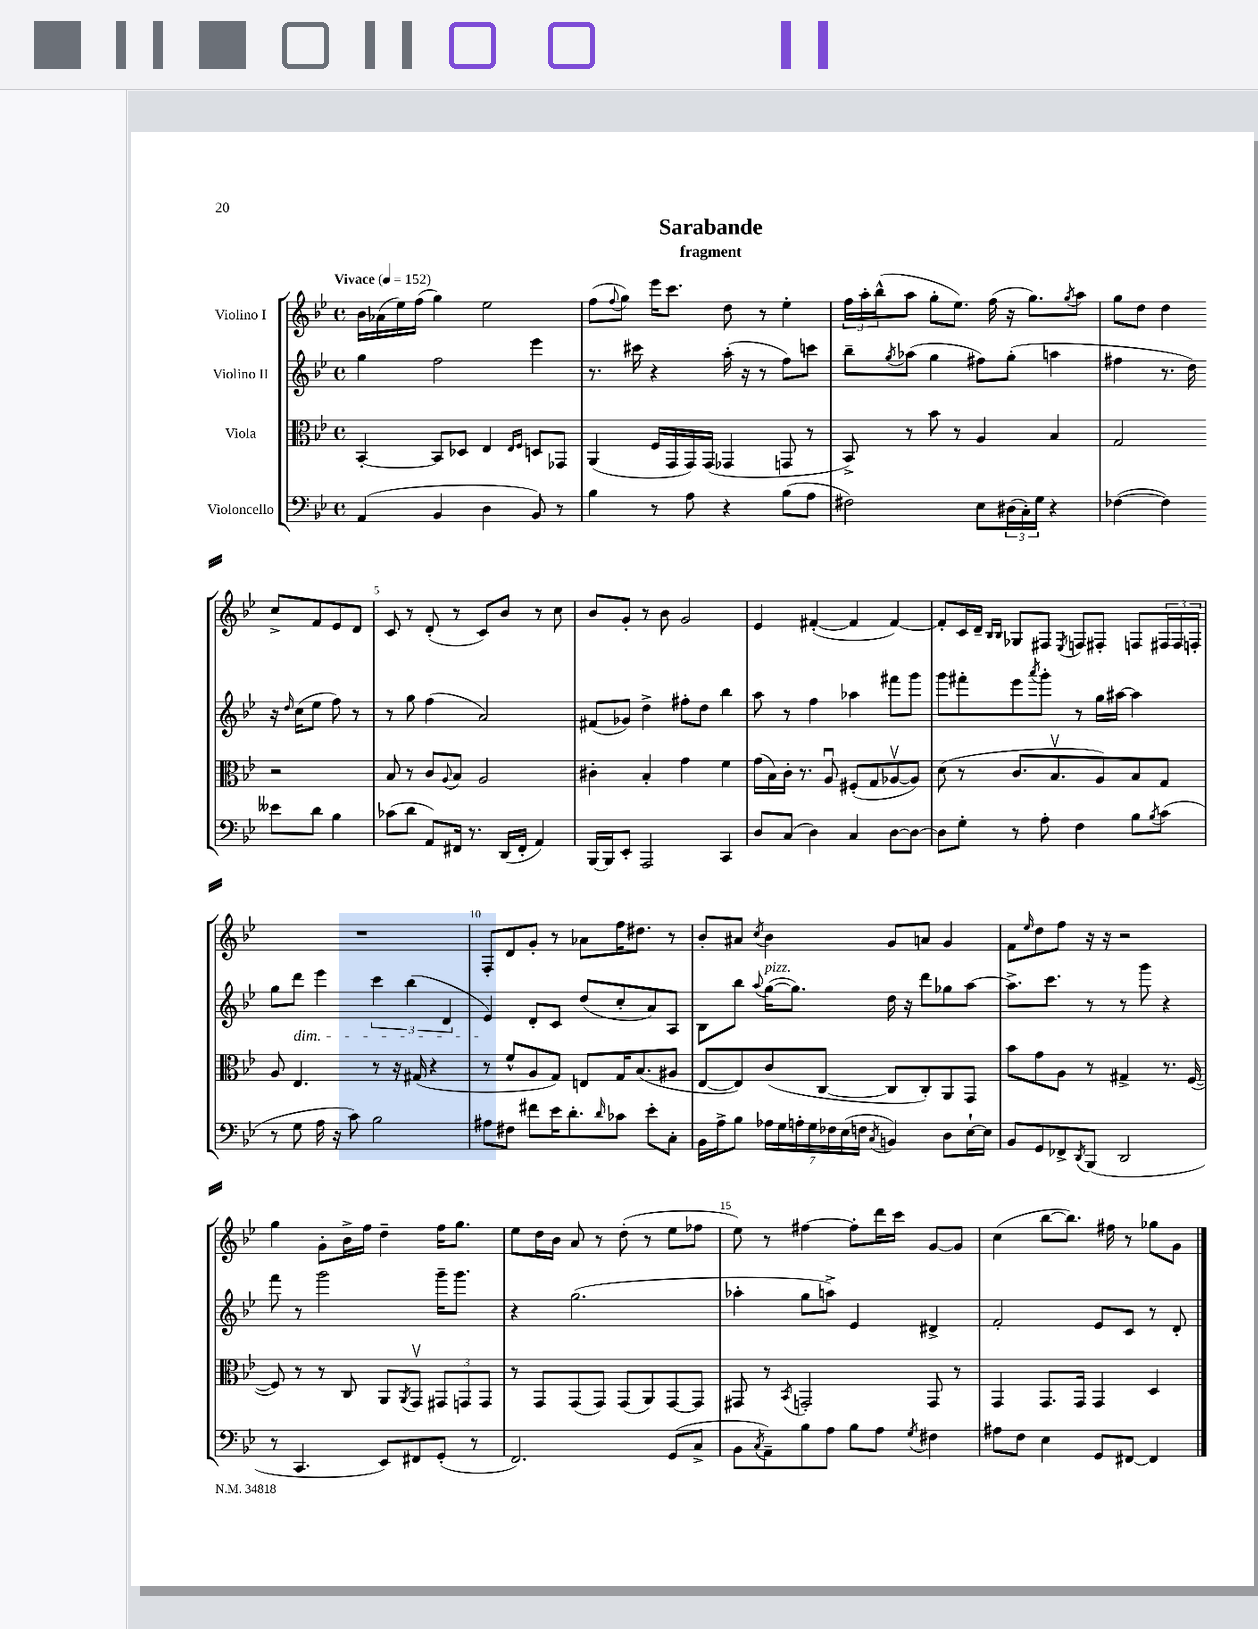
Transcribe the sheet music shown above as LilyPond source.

\header { title = "Sarabande" subtitle = "fragment" }
<<
\new StaffGroup <<
\new Staff = "s0" \with { instrumentName = "Violino I" } {
    \clef treble \key bes \major \defaultTimeSignature \time 4/4 \tempo "Vivace" 4 = 152
    bes'16 aes'16( ees''16) f''16( g''4) ees''2 |
    f''8( \appoggiatura { f''8 } g''8) ees'''16 c'''8. d''8 r8 ees''4-. |
    \tuplet 3/2 { f''16 a''16-. bes''16-^( } a''8 g''8-. ees''8.) f''16( r16 g''8.) \acciaccatura { g''8 } a''8 |
    g''8 d''8 d''4 c''8-> f'8 ees'8 d'8 |
    c'8 r8 d'8-.( r8 c'8) bes'8 r8 c''8 |
    bes'8 g'8-. r8 bes'8 g'2 |
    ees'4 fis'4~-.( fis'4 fis'4~) |
    fis'8-. c'16 d'16-- \grace { bes16 bes16 } ges8 fis8 \acciaccatura { ees8 } f8 fis8-. f8 \tuplet 3/2 { fis16 fis16 f16-. } |
    R1 |
    f8-. d'8 g'8-. r8 aes'8 f''16 dis''8. r8 |
    bes'8-. ais'8 \acciaccatura { c''8 } bes'4 g'8 a'8 g'4 |
    f'8 \grace { ees''16 } d''8 f''8 r16 r16 r2 |
    g''4 g'8-. bes'16-> f''16 d''4-- f''16 g''8. |
    ees''8 d''16 bes'16 a'8 r8 d''8-.( r8 ees''8 fes''8 |
    ees''8) r8 fis''4~ fis''8-. d'''16 c'''16 g'8~ g'8 |
    c''4( bes''8~ bes''8.) fis''16 r8 ges''8 g'8 \bar "|." |
}
\new Staff = "s1" \with { instrumentName = "Violino II" } {
    \clef treble \key bes \major \defaultTimeSignature \time 4/4
    g''4 f''2 ees'''4 |
    r8. cis'''16 r4 a''16-.( r16 r8 f''8) c'''8 |
    bes''8-- \acciaccatura { g''8 } aes''8( g''4 fis''8) g''8-.( a''4 |
    fis''4 r8. d''16) r16 \grace { d''16 } c''16( ees''8 fis''8) r8 |
    r8 g''8 f''4( a'2) |
    fis'8( ges'8) d''4-> fis''8-. d''8 bes''4 |
    a''8 r8 f''4 aes''4 fis'''8 g'''8 |
    g'''8 fis'''8-. ees'''8 \acciaccatura { a'''8 } g'''8-. r8 g''16 ais''16~ ais''4 |
    g''8 d'''8\dim ees'''4 \tuplet 3/2 { c'''4 bes''4( d'4 } |
    ees'4\!) d'8-. c'8 d''8( c''8-. a'8) a8 |
    bes8 bes''8 \appoggiatura { a''8 } g''16~^\markup { \italic "pizz." }( g''8.) d''16 r16 d'''8 ges''8 a''8~ |
    a''8.-> c'''8. r8 r8 g'''8 r4 |
    f'''8 r8 g'''2 g'''16-- g'''8. |
    r4 g''2.( |
    aes''4-. g''8 a''8->) ees'4 dis'4-> |
    f'2-. ees'8 c'8 r8 d'8-. \bar "|." |
}
\new Staff = "s2" \with { instrumentName = "Viola" } {
    \clef alto \key bes \major \defaultTimeSignature \time 4/4
    bes,4~-. bes,8 des8 ees4 \grace { ees16 f16 } d8 ges,8 |
    a,4( f16 g,16 g,16) g,16( ges,4 g,8 r8 |
    bes,8->) r8 bes'8 r8 a4 bes4 |
    g2 r2 |
    bes8 r8 c'8 \appoggiatura { a8 } bes8 a2 |
    cis'4-. bes4-. g'4 f'4 |
    g'16( bes16) c'16-. r8. a8\downbow fis8-.( g8 aes8~\upbow aes8) |
    d'8( r8 c'8. bes8.\upbow a8) bes8 g8 |
    a8 ees4. r8 r16 gis16( r4 |
    r8 f'8-^ a8 g8) e8 g16 bes8.( ais8 |
    ees8~ ees8) c'8( c8~ c8 c8-.) a,8 g,8 |
    bes'8 g'8 a8 r8 gis4-> r8. f16~( |
    f8) r8 r8 c8 a,8 \acciaccatura { a,8 } g,8\upbow \tuplet 3/2 { gis,8 g,8 g,8 } |
    r8 g,8 g,8( g,8) g,8( a,8) g,8~ g,8 |
    gis,8 r8 \acciaccatura { bes,8 } g,2-. g,8 r8 |
    g,4 g,8. g,16 g,4 d4 \bar "|." |
}
\new Staff = "s3" \with { instrumentName = "Violoncello" } {
    \clef bass \key bes \major \defaultTimeSignature \time 4/4
    a,4( bes,4 d4 bes,8) r8 |
    bes4 r8 a8 r4 bes8( a8 |
    fis2) ees8 \tuplet 3/2 { dis16( c16-.) g16 } r4 |
    fes4~( fes4) eeses'8 d'8 bes4 |
    ces'8( d'8 a,8) fis,16 r8. d,16( fis,16-. a,4) |
    bes,,16~ bes,,16 ees,8-. a,,2 c,4 |
    d8 c8( d4) c4 d8~ d8~ |
    d8 g8-. r8 a8-. f4 bes8 \acciaccatura { bes8 } c'8( |
    r8 g8 a16 r16 c'8) bes2 |
    ais8 fis8 fis'8 ees'16 d'8.-. \grace { d'16 } ces'8 ees'8-. c8-. |
    bes,16 a16-> bes8 \tuplet 7/4 { aes16 g16 a16-. g16 fes16 ees16( f16 } \acciaccatura { c8 } b,4) d8 ees16~-! ees16 |
    bes,8 g,8 fes,8-> \acciaccatura { d,8 } bes,,8( d,2 |
    r8 c,4. ees,8) fis,8 g,8-.( r8 |
    f,2.) g,8( c8-> |
    bes,8 \acciaccatura { c8 } a,8--) bes8 a8 bes8 a8 \acciaccatura { g8 } fis4 |
    ais8 f8 ees4 g,8 fis,8~ fis,4 \bar "|." |
}
>>
>>
\layout { \context { \Score \override BarNumber.break-visibility = ##(#f #t #t) barNumberVisibility = #(every-nth-bar-number-visible 5) } }
